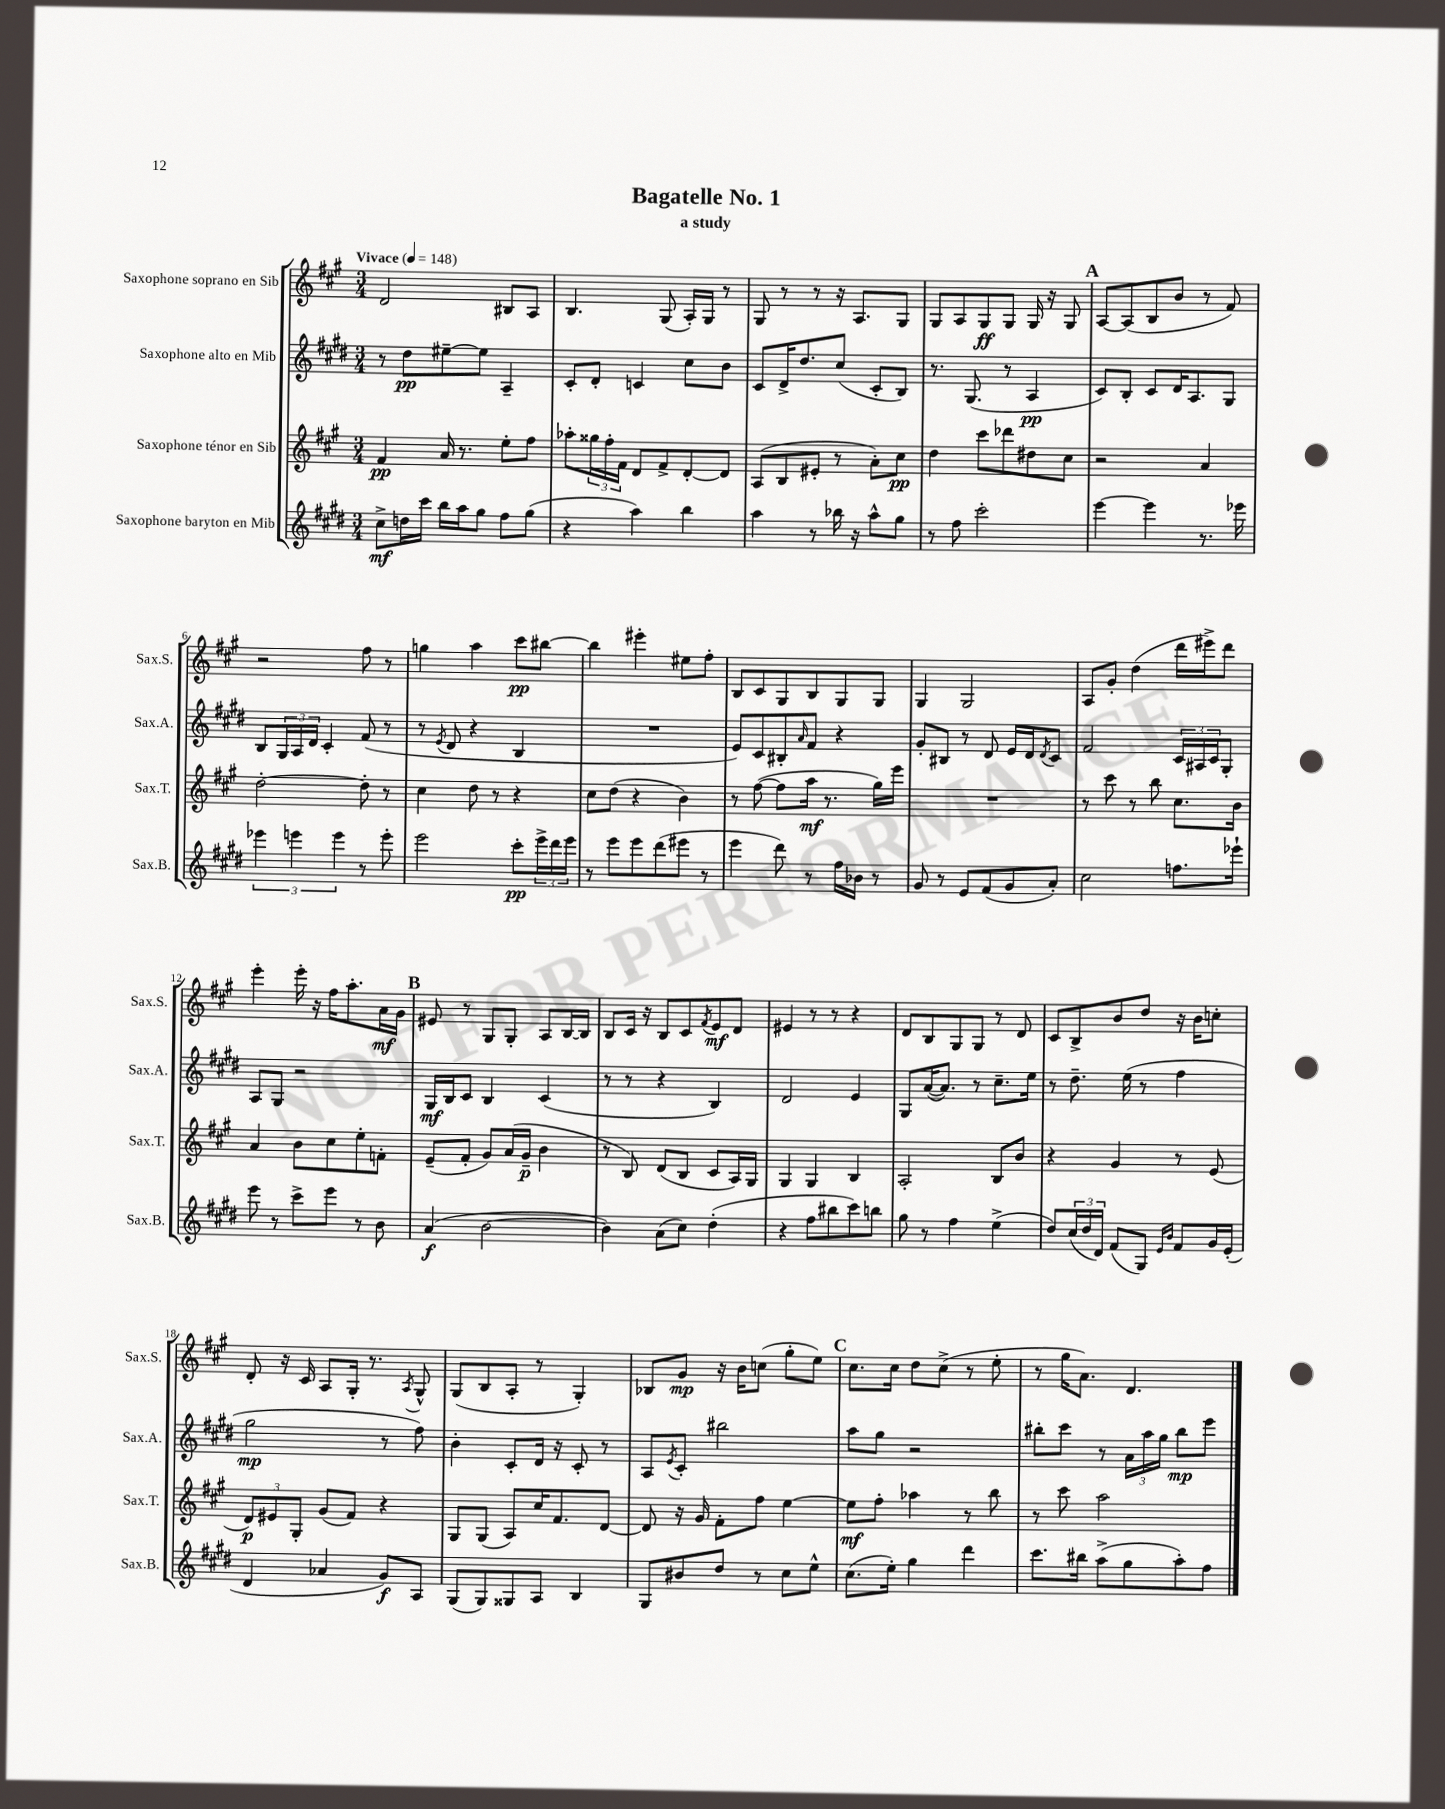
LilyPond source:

\header { title = "Bagatelle No. 1" subtitle = "a study" }
<<
\new StaffGroup <<
\new Staff = "s0" \with { instrumentName = "Saxophone soprano en Sib" shortInstrumentName = "Sax.S." } {
    \clef treble \key a \major \numericTimeSignature \time 3/4 \tempo "Vivace" 4 = 148
    d'2 bis8 a8 |
    b4. gis8( a16-.) gis16 r8 |
    gis8 r8 r8 r16 a8. gis8 |
    gis8 a8 gis8\ff gis8 gis16 r16 gis8 |
    \mark \markup { \bold "A" } a8~ a8( b8 b'8 r8 fis'8) |
    r2 fis''8 r8 |
    g''4 a''4 cis'''8\pp bis''8~ |
    bis''4 eis'''4-. eis''8 fis''8-. |
    b8 cis'8 gis8 b8 gis8 gis8 |
    gis4 gis2 |
    a8 gis'8-. d''4( d'''16 eis'''16->) d'''8 |
    e'''4-. e'''16-. r16 fis''16 a''8.-. a'16\mf gis'16 |
    \mark \markup { \bold "B" } eis'8 r8 gis8 gis8-. a8 b16~ b16 |
    b8 cis'16 r16 b8 cis'8 \acciaccatura { fis'8 } e'8\mf d'8 |
    eis'4 r8 r8 r4 |
    d'8 b8 gis8 gis8 r8 d'8 |
    cis'8 b8-> b'8 d''8 r16 b'16 c''8-. |
    d'8-. r16 cis'16 a8 gis16-. r8. \acciaccatura { a8 } gis8-^ |
    gis8( b8 a8-. r8 gis4-.) |
    bes8 gis'8\mp r16 b'16 c''8( gis''8-. e''8) |
    \mark \markup { \bold "C" } cis''8. cis''16 d''8 cis''8->( r8 e''8-. |
    r8 gis''16 a'8.) d'4. \bar "|." |
}
\new Staff = "s1" \with { instrumentName = "Saxophone alto en Mib" shortInstrumentName = "Sax.A." } {
    \clef treble \key e \major \numericTimeSignature \time 3/4
    r8 dis''8\pp eis''8~-- eis''8 a4-- |
    cis'8-. dis'8-. c'4 cis''8 b'8 |
    cis'8 dis'16-> dis''8. cis''8( cis'8-. b8) |
    r8. gis8.( r8 a4\pp |
    \mark \markup { \bold "A" } cis'8) b8-. cis'8 dis'16 a8. gis8 |
    b8 \tuplet 3/2 { gis16 a16 dis'16 } cis'4-. fis'8( r8 |
    r8 \acciaccatura { e'8 } dis'8 r4 b4 |
    R2. |
    e'8) cis'8 bis8-. \grace { a'16 } fis'8 r4 |
    gis'8-. bis8 r8 dis'8 e'16 dis'16 \acciaccatura { dis'8 } cis'8 |
    fis'2 \tuplet 3/2 { cis'16 ais16 cis'16 } gis8-. |
    a8 gis8 r2 |
    \mark \markup { \bold "B" } gis16\mf b16 cis'8 b4 cis'4( |
    r8 r8 r4 b4) |
    dis'2 e'4 |
    gis8 a'16~( a'8.) r8 cis''8.-- e''16 |
    r8 dis''8.-- e''16( r8 fis''4 |
    gis''2\mp r8 fis''8) |
    b'4-. cis'8-. dis'16 r16 cis'8-. r8 |
    a8 \acciaccatura { e'8 } cis'8-. bis''2 |
    \mark \markup { \bold "C" } a''8 gis''8 r2 |
    bis''8-. cis'''8 r8 \tuplet 3/2 { a'16 a''16 gis''16 } bis''8\mp e'''8 \bar "|." |
}
\new Staff = "s2" \with { instrumentName = "Saxophone ténor en Sib" shortInstrumentName = "Sax.T." } {
    \clef treble \key a \major \numericTimeSignature \time 3/4
    fis'4\pp a'16 r8. e''8-. fis''8 |
    aes''8-. \tuplet 3/2 { gisis''16 fis''16-. fis'16 } d'8 fis'8-> d'8~-. d'8 |
    a8( b8 eis'8-. r8 a'8-.) cis''8\pp |
    d''4 cis'''8 des'''8 dis''8 cis''8 |
    \mark \markup { \bold "A" } r2 a'4 |
    d''2~-. d''8-. r8 |
    cis''4 d''8 r8 r4 |
    cis''8 d''8( r4 b'4) |
    r8 fis''8~( fis''8 a''16\mf r8. gis''16) e'''16 |
    R2. |
    r8 cis'''8 r8 b''8 cis''8. b'16 |
    a'4 b'8 cis''8 e''8-. f'8-. |
    \mark \markup { \bold "B" } e'8--( fis'8-. gis'8) a'16( gis'16--\p b'4 |
    r8 b8) d'8( b8 cis'8 a16) gis16 |
    gis4 gis4 b4 |
    a2-. b8 b'8 |
    r4 gis'4 r8 e'8( |
    \tuplet 3/2 { d'8\p) eis'8 gis8-. } gis'8( fis'8) r4 |
    gis8 gis8( a8) cis''16 fis'8. d'8~ |
    d'8 r16 gis'16 fis'8-. fis''8 e''4~ |
    \mark \markup { \bold "C" } e''8\mf fis''8-. aes''4 r8 b''8 |
    r8 cis'''8 a''2 \bar "|." |
}
\new Staff = "s3" \with { instrumentName = "Saxophone baryton en Mib" shortInstrumentName = "Sax.B." } {
    \clef treble \key e \major \numericTimeSignature \time 3/4
    cis''8->\mf d''16 cis'''16 b''16 a''16 gis''8 fis''8 gis''8( |
    r4 a''4) b''4 |
    a''4 r8 bes''16 r16 a''8-^ gis''8 |
    r8 fis''8 cis'''2-. |
    \mark \markup { \bold "A" } e'''4~ e'''4 r8. ees'''16 |
    \tuplet 3/2 { ees'''4 e'''4 e'''4 } r8 e'''8-. |
    e'''2 cis'''8-.\pp \tuplet 3/2 { e'''16-> dis'''16 e'''16 } |
    r8 e'''8 e'''8 dis'''8( eis'''8 r8 |
    e'''4 dis'''8) r8 fis''16 bes'16 r8 |
    gis'8 r8 e'8 fis'8( gis'8 a'8-.) |
    cis''2 f''8. ees'''16-! |
    e'''8 r8 cis'''8-> e'''8 r8 b'8 |
    \mark \markup { \bold "B" } a'4\f( b'2~ |
    b'4) a'8( cis''8) dis''4-.( |
    r4 fis''8 bis''8 cis'''8) b''8 |
    gis''8 r8 fis''4 e''4->( |
    dis''8) \tuplet 3/2 { cis''16( dis''16 dis'16) } fis'8( gis8) \grace { e'16 b'16 } fis'8 gis'16 e'16-.( |
    dis'4 aes'4 gis'8\f) a8 |
    gis8( gis8) gisis8 a8 b4 |
    gis8 bis'8 dis''8 r8 cis''8 e''8-^ |
    \mark \markup { \bold "C" } cis''8.( e''16-.) gis''4 dis'''4 |
    cis'''8. bis''16 a''8->( gis''8 a''8-.) fis''8 \bar "|." |
}
>>
>>
